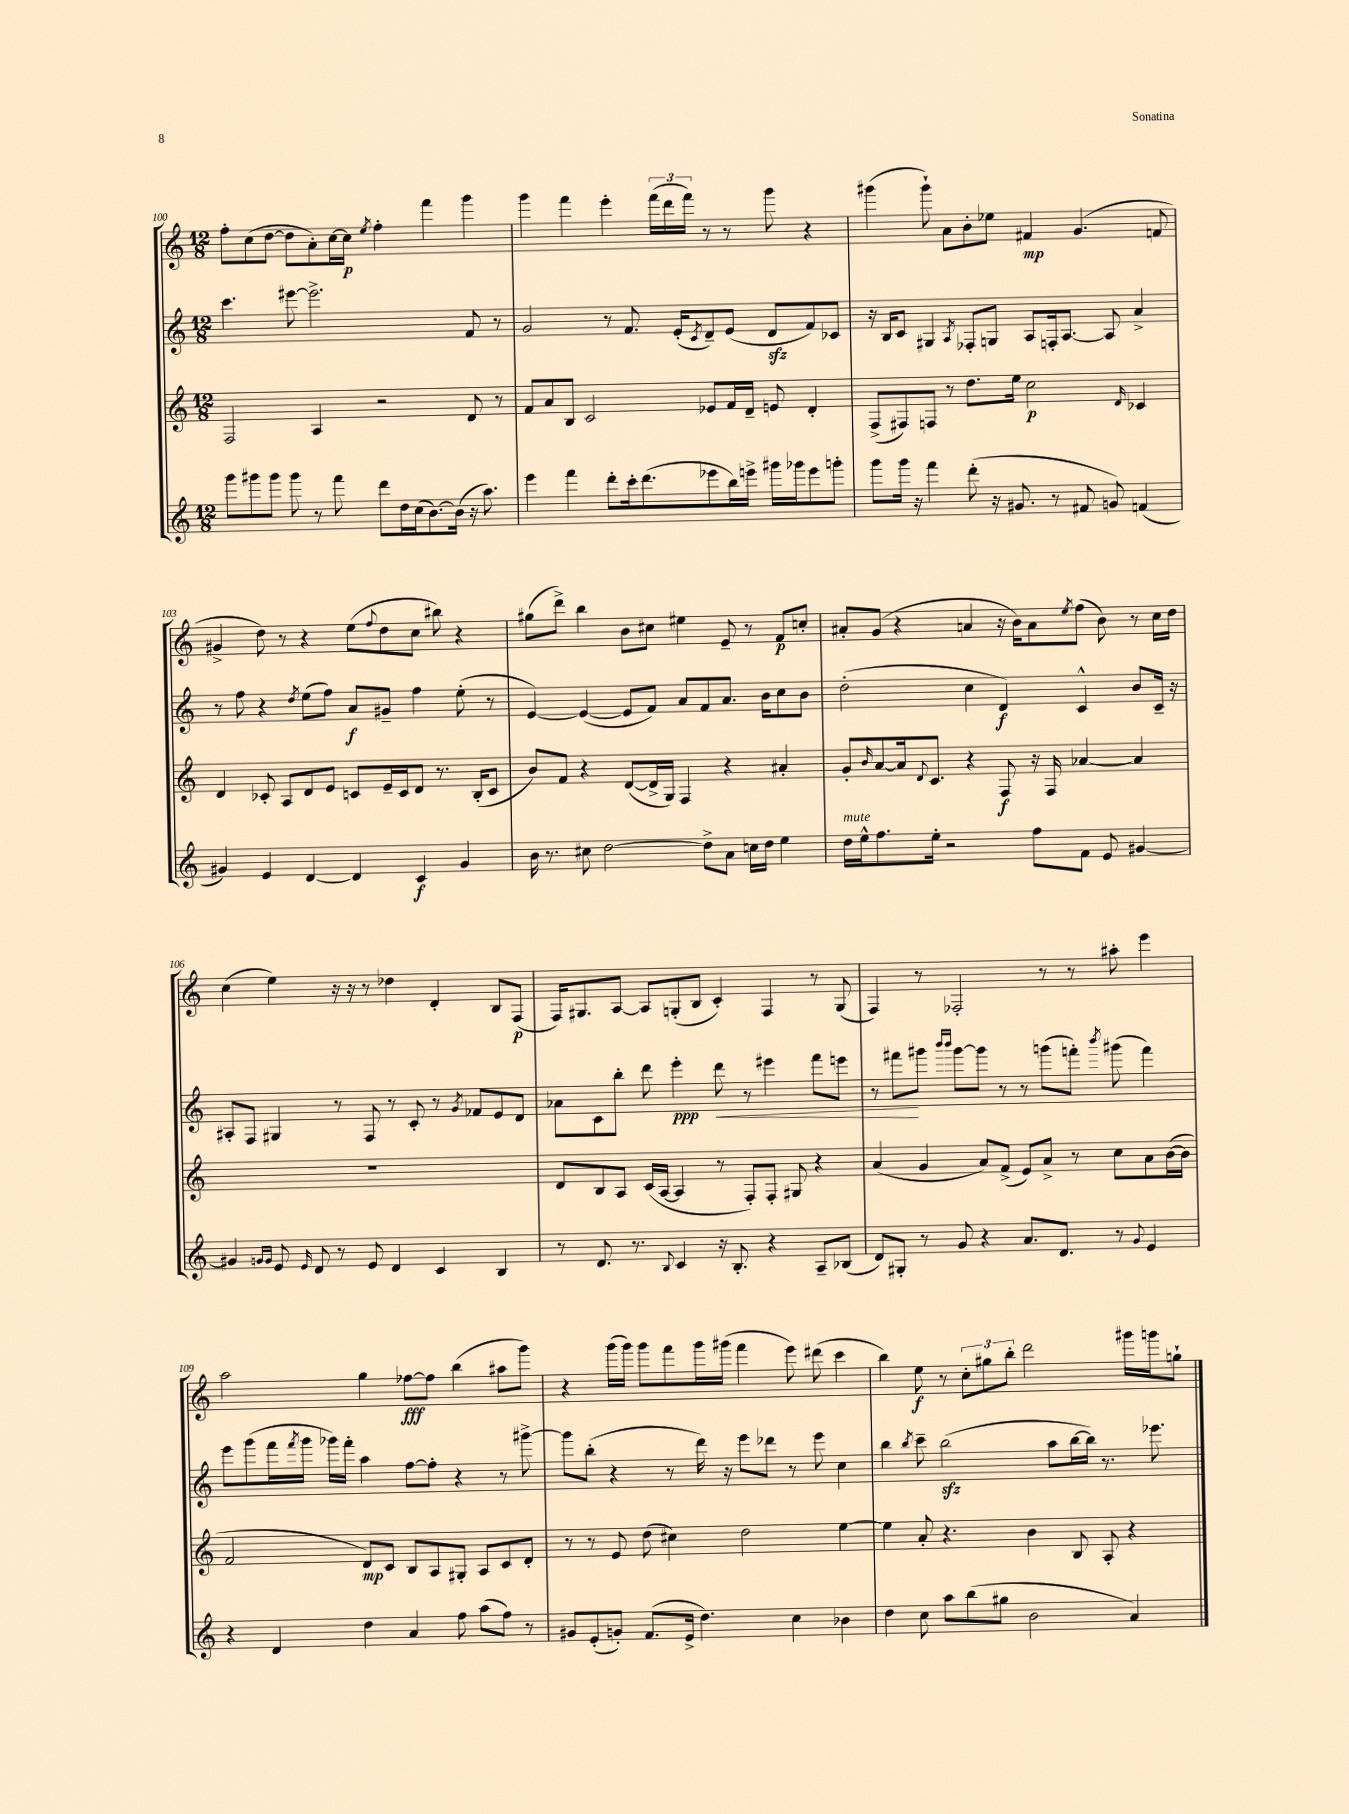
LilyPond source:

<<
\new StaffGroup <<
\new Staff = "s0" {
    \clef treble \key c \major \numericTimeSignature \time 12/8
    f''8-. c''8( d''8~ d''8 a'8-.) c''16~ c''16\p \acciaccatura { e''8 } f''4-. f'''4 g'''4 |
    g'''4 f'''4 e'''4-. \tuplet 3/2 { f'''16( d'''16 f'''16) } r8 r8 g'''8 r4 |
    gis'''4( gis'''8-!) a'8 b'8-. ees''8 fis'4\mp g'4.( f'8 |
    gis'4-> d''8) r8 r4 e''8( \appoggiatura { f''8 } d''8 c''8 bis''8) r4 |
    gis''8( d'''8->) b''4 b'8 cis''8 eis''4 e'8-- r8 f'8\p c''8-. |
    ais'8-. g'8( r4 a'4 r16 b'16) a'8 \acciaccatura { e''8 } f''8( b'8) r8 c''16 d''16 |
    c''4( e''4) r16 r16 r8 des''4 d'4-. b8 f8\p( |
    f16) gis8. a8~ a8 g8-.( b8 c'4-.) f4 r8 g8( |
    f4) r8 fes2-. r8 r8 ais''8-. e'''4 |
    a''2 g''4 fes''8~\fff fes''8 b''4( ais''8 g'''8) |
    r4 g'''16( g'''16) g'''8 f'''8 g'''16 gis'''16( f'''4 e'''8) dis'''8( c'''4 |
    b''4) e''8\f r8 \tuplet 3/2 { c''8-. gis''8 b''8-. } d'''2 gis'''16 g'''16 g''8-! \bar "|." |
}
\new Staff = "s1" {
    \clef treble \key c \major \numericTimeSignature \time 12/8
    c'''4. eis'''8~ eis'''2.-> f'8 r8 |
    g'2 r8 f'8. e'16-.( \acciaccatura { c'8 } d'8--) e'8( d'8\sfz f'8) ces'8 |
    r16 b16 c'8 gis4 \acciaccatura { a8 } fes8-. g8 a8 f16-. a8.~ a8 a'4-> |
    r8 f''8 r4 \acciaccatura { d''8 } e''8( f''8) a'8\f gis'8-- f''4 e''8-.( r8 |
    e'4~) e'4~( e'8 f'8) a'8 f'8 a'8. b'16 c''8 b'8 |
    d''2-.( c''4 d'4\f) c'4-^ b'8 c'16-- r16 |
    ais8-. f8 gis4 r8 f8 r8 c'8-. r8 \acciaccatura { g'8 } fes'8 e'8 d'8 |
    aes'8 c'8 b''8-. d'''8 e'''4-.\ppp d'''8\< r8 eis'''4 f'''8 e'''8 |
    r8 fis'''8\! gis'''8 \grace { b'''16 b'''16 } gis'''8~ gis'''8 r8 r8 g'''8( f'''8-.) \acciaccatura { b'''8 } gis'''8( f'''4) |
    e'''8 g'''8( f'''16 \acciaccatura { f'''8 } g'''16 ges'''16) f'''16-. a''4 f''8~ f''8-. r4 r8 gis'''8~-> |
    gis'''8 b''8-.( r4 r8 d'''16) r16 e'''8 des'''8 r8 e'''8 c''4 |
    b''4 \acciaccatura { b''8 } c'''8-- b''2\sfz( a''8 b''16~ b''16) r8. ees'''8. \bar "|." |
}
\new Staff = "s2" {
    \clef treble \key c \major \numericTimeSignature \time 12/8
    f2 a4 r2 d'8 r8 |
    f'8 a'8 b8 c'2 ees'8 f'16 d'16-- e'8 d'4-. |
    f8->( fis8) f8 r8 d''8. e''16 c''2\p \grace { d'16 } ces'4 |
    d'4 ces'8-. a8 d'8 e'8 c'8 e'16-- c'16 d'8 r8. b16-.( c'8 |
    b'8) f'8 r4 d'8~( d'16-> g16) f4 r4 ais'4-. |
    g'8-. \grace { b'16 } a'8~ a'16 \appoggiatura { d'8 } c'8. r4 f8\f r16 f16 aes'4~ aes'4 |
    R1. |
    d'8 b8 a8 c'16( a16~ a4 r8 f8-.) f8-. gis8 r4 |
    a'4( g'4 a'8) f'8->( e'8) a'8-> r8 c''8 a'8 b'16~( b'16 |
    f'2 d'8\mp) c'8 b8 a8 gis8-. a8 c'8 d'8-. |
    r8 r8 e'8 d''8( cis''4) d''2 e''4~ |
    e''4 a'8-. r4. b'4 b8 a8-. r4 \bar "|." |
}
\new Staff = "s3" {
    \clef treble \key c \major \numericTimeSignature \time 12/8
    g'''8 gis'''8 gis'''8 gis'''8 r8 f'''8 d'''8 d''16 c''16( b'8.~) b'16( r16 a''8.) |
    e'''4 f'''4 d'''8-. c'''16-. d'''8.( ees'''8 b''16) e'''16-> gis'''16 ges'''16 e'''8 g'''8-. |
    g'''8 g'''16 r16 f'''4 d'''8-.( r16 gis'8. r8 fis'8 g'8) f'4( |
    gis'4) e'4 d'4~ d'4 c'4\f gis'4 |
    b'16 r8. cis''8 d''2~ d''8-> a'8 c''16 d''16 e''4 |
    d''16^\markup { \italic "mute" } e''16-^ f''8. e''16-. r2 f''8 f'8 e'8 gis'4~ |
    gis'4 \grace { g'16 g'16 } e'8 \grace { e'16 } d'8 r8 e'8 d'4 c'4 b4 |
    r8 d'8. r8. \appoggiatura { b8 } c'4 r16 b8.-. r4 a8-- bes8( |
    d'8) gis8-. r8 g'8 r4 a'8. d'8. r8 \appoggiatura { g'8 } e'4 |
    r4 d'4 d''4 a'4 f''8 a''8( f''8) r8 |
    gis'8 e'8-.( g'8-.) f'8.( e'16-> d''4.) c''4 bes'4 |
    d''4 c''8 a''8 b''8( gis''8 b'2 a'4) \bar "|." |
}
>>
>>
\layout { \context { \Score currentBarNumber = #100 } }
